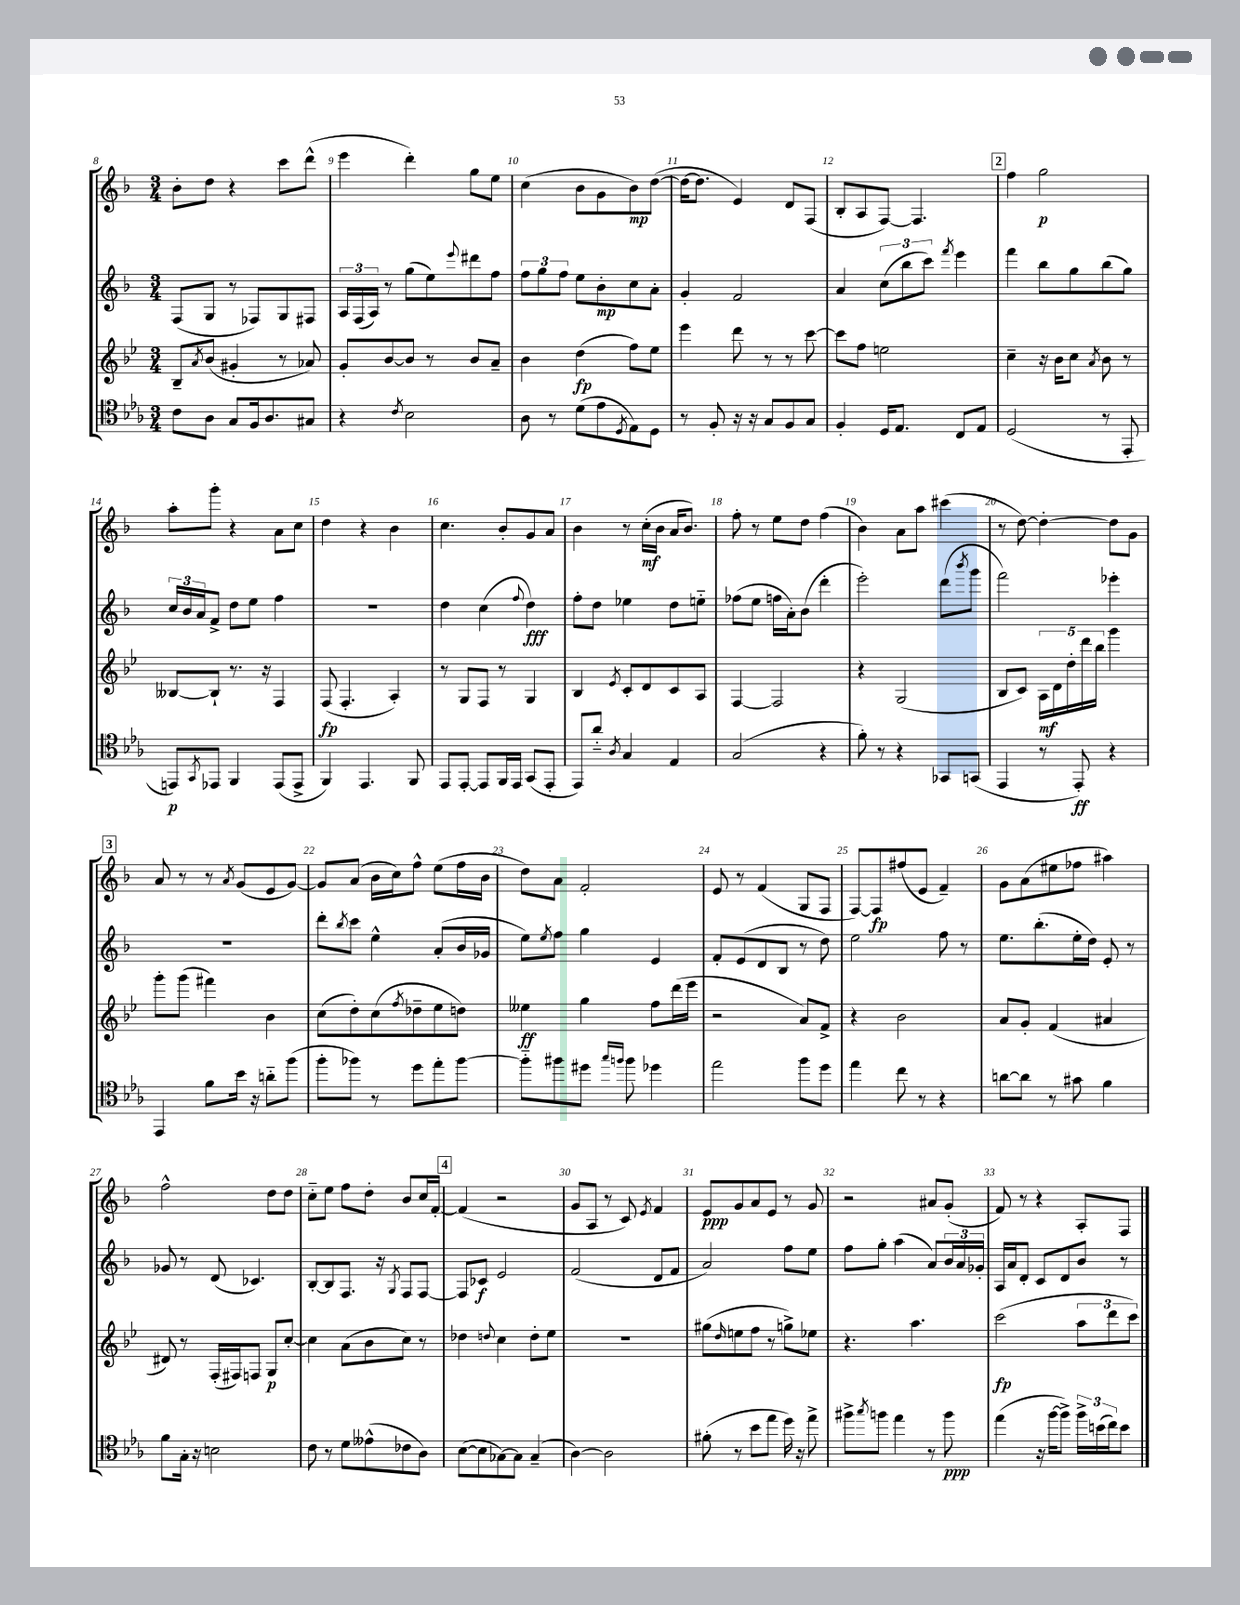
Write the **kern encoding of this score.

**kern	**dynam	**kern	**dynam	**kern	**dynam	**kern	**dynam
*part4	*part4	*part3	*part3	*part2	*part2	*part1	*part1
*staff4	*staff4	*staff3	*staff3	*staff2	*staff2	*staff1	*staff1
*clefC4	*	*clefG2	*	*clefG2	*	*clefG2	*
*k[b-e-a-]	*	*k[b-e-]	*	*k[b-]	*	*k[b-]	*
*M3/4	*	*M3/4	*	*M3/4	*	*M3/4	*
=8	=8	=8	=8	=8	=8	=8	=8
8c\L	.	8B-~/L	.	(8F/L	.	8b-'\L	.
.	.	8qa/	.	.	.	.	.
8A-\J	.	(8b-/J	.	8G/J	.	8dd\J	.
8G/L	.	4g#X'/	.	8r	.	4r	.
16F/k	.	.	.	8F-X/L)	.	.	.
8.A-/	.	.	.	.	.	.	.
.	.	8r	.	8G/	.	8ccc\L	.
8G#X/J	.	8a-X/)	.	8F#X/J	.	(8ddd^^\J	.
=9	=9	=9	=9	=9	=9	=9	=9
4r	.	8g'/L	.	24A/LL	.	4eee\	.
.	.	.	.	(24F/	.	.	.
.	.	.	.	24A/JJ)	.	.	.
.	.	[8b-/	.	8r	.	.	.
8qc/	.	.	.	.	.	.	.
2B-\	.	8b-/J]	.	(8gg\L	.	4ddd'\)	.
.	.	8r	.	8ee\)	.	.	.
.	.	.	.	8qqeee/	.	.	.
.	.	8b-/L	.	8ddd#X\	.	8gg\L	.
.	.	8a~/J	.	8ff\J	.	8ee\J	.
=10	=10	=10	=10	=10	=10	=10	=10
8A-\	.	4b-\	.	12ff\L	.	(4cc\	.
.	.	.	.	12gg\	.	.	.
8r	.	.	.	.	.	.	.
.	.	.	.	12ff\J	.	.	.
(8d\L	.	(4dd\	fp	8ee\L	.	8b-\L	.
8e-\	.	.	.	8b-'\	mp	8g\	.
8qD/	.	.	.	.	.	.	.
8E-\)	.	8ff\L)	.	8cc\	.	8b-\)	mp
8D\J	.	8ee-\J	.	8a'\J	.	([8dd\J	.
=11	=11	=11	=11	=11	=11	=11	=11
8r	.	4eee-\	.	4g'/	.	16dd\KL_	.
.	.	.	.	.	.	8.dd\J]	.
8F'/	.	.	.	.	.	.	.
16r	.	8ddd\	.	2f/	.	4e/)	.
16r	.	.	.	.	.	.	.
8G/L	.	8r	.	.	.	.	.
8F/	.	8r	.	.	.	8d/L	.
8G/J	.	[8ccc\	.	.	.	(8F/J	.
=12	=12	=12	=12	=12	=12	=12	=12
4F'/	.	8ccc\L]	.	4a/	.	8B-'/L	.
.	.	8ff\J	.	.	.	8A/	.
16D/KL	.	2een\	.	(12cc\L	.	[8F/J)	.
8.E-/J	.	.	.	.	.	.	.
.	.	.	.	12bb-\	.	.	.
.	.	.	.	.	.	4.F/]	.
.	.	.	.	12ccc\J)	.	.	.
.	.	.	.	8qfff/	.	.	.
8C/L	.	.	.	4eee\	.	.	.
8E-/J	.	.	.	.	.	.	.
!!LO:REH:place=s1:t=2
=13	=13	=13	=13	=13	=13	=13	=13
(2D/	.	4cc~\	.	4fff\	.	4ff\	.
.	.	16r	.	8bb-\L	.	2gg\	p
.	.	16b-\KL	.	.	.	.	.
.	.	8cc\J	.	8gg\	.	.	.
.	.	8qa/	.	.	.	.	.
8r	.	8b-\	.	(8bb-\	.	.	.
8EE-'/	.	8r	.	8gg\J)	.	.	.
!!LO:LB:g=z
=14	=14	=14	=14	=14	=14	=14	=14
8EEn/L)	p	[8B--X/L	.	24cc/LL	.	8aa'\L	.
.	.	.	.	24b-/	.	.	.
.	.	.	.	24a/J	.	.	.
8qGG/	.	.	.	.	.	.	.
8EE-X/J	.	8B--`/J]	.	8f^/J	.	8ggg'\J	.
4FF/	.	8.r	.	8dd\L	.	4r	.
.	.	.	.	8ee\J	.	.	.
.	.	16r	.	.	.	.	.
(8EE-/L	.	4F/	.	4ff\	.	8a\L	.
8EE-^/J	.	.	.	.	.	8cc\J	.
=15	=15	=15	=15	=15	=15	=15	=15
4FF/)	.	(8F/	fp	2.r	.	4dd\	.
.	.	4.F'/	.	.	.	.	.
4.EE-/	.	.	.	.	.	4r	.
.	.	4A'/)	.	.	.	4b-\	.
8FF/	.	.	.	.	.	.	.
=16	=16	=16	=16	=16	=16	=16	=16
8EE-/L	.	8r	.	4dd\	.	4.cc\	.
[8EE-'/J	.	8G/L	.	.	.	.	.
8EE-/L]	.	8F/J	.	(4cc\	.	.	.
16FF/L	.	8r	.	.	.	8b-'/L	.
16EE-/JJ	.	.	.	.	.	.	.
.	.	.	.	8qqff/	.	.	.
(8GG/L	.	4G/	.	4dd\)	fff	8g/	.
8EE-'/J	.	.	.	.	.	8a/J	.
=17	=17	=17	=17	=17	=17	=17	=17
8EE-/L)	.	4B-/	.	8ff'\L	.	4b-\	.
8a-/J	.	.	.	8dd\J	.	.	.
8qA-/	.	8qe-/	.	.	.	.	.
4G/	.	8c'/L	.	4ee-X\	.	8r	.
.	.	8d/	.	.	.	(16cc'\LL	mf
.	.	.	.	.	.	16b-\JJ	.
4E-/	.	8c/	.	8dd\L	.	16a/KL	.
.	.	.	.	.	.	8.b-/J)	.
.	.	8A/J	.	8een\J	.	.	.
=18	=18	=18	=18	=18	=18	=18	=18
(2G/	.	[4F/	.	(8ff-X\L	.	8ff'\	.
.	.	.	.	8ee\J	.	8r	.
.	.	2F/]	.	16ffn\LL	.	8ee\L	.
.	.	.	.	16a'\J)	.	.	.
.	.	.	.	(8b-\J	.	8dd\J	.
4r	.	.	.	4ddd'\	.	(4ff\	.
=19	=19	=19	=19	=19	=19	=19	=19
8f'\)	.	4r	.	2eee'\)	.	4b-\)	.
8r	.	.	.	.	.	.	.
4r	.	(2G/	.	.	.	8a\L	.
.	.	.	.	.	.	8aa\J	.
8GG-X/L	.	.	.	(8ddd\L	.	(4ccc#X\	.
.	.	.	.	8qbbb-/	.	.	.
(8GGn/J	.	.	.	8ggg\J	.	.	.
=20	=20	=20	=20	=20	=20	=20	=20
4EE-/	.	8B-/L	.	2fff\)	.	8r	.
.	.	8c/J)	.	.	.	[8dd\)	.
8r	.	20A\LL	mf	.	.	4dd'\_	.
.	.	20d\	.	.	.	.	.
.	.	20dd'\	.	.	.	.	.
8EE-'/)	ff	.	.	.	.	.	.
.	.	20ddd\	.	.	.	.	.
.	.	20bb-\JJ	.	.	.	.	.
4r	.	4ggg\	.	4eee-X'\	.	8dd\L]	.
.	.	.	.	.	.	8g\J	.
!!LO:LB:g=z
!!LO:REH:place=s1:t=3
=21	=21	=21	=21	=21	=21	=21	=21
4EE-/	.	8ggg'\L	.	2.r	.	8a/	.
.	.	(8ggg\J	.	.	.	8r	.
8f\L	.	4fff#X\)	.	.	.	8r	.
.	.	.	.	.	.	8qa/	.
16b-\Jk	.	.	.	.	.	(8g/L	.
16r	.	.	.	.	.	.	.
8an\L	.	4b-\	.	.	.	8e/	.
(8ff\J	.	.	.	.	.	[8g/J)	.
=22	=22	=22	=22	=22	=22	=22	=22
8ff'\L	.	(8cc\L	.	8ddd'\L	.	8g/L]	.
.	.	.	.	8qbb-/	.	.	.
8ff-X\J)	.	8dd'\)	.	8ccc\J	.	(8a/J	.
8r	.	(8cc\	.	4ee^^\	.	16b-\LL	.
.	.	.	.	.	.	16cc\J)	.
.	.	8qff/	.	.	.	.	.
8dd\L	.	8dd-X~\	.	.	.	8ff^^\J	.
8ee-'\	.	8ee-\	.	(8a'/L	.	(8ee\L	.
[8ff-\J	.	8ddn\J)	.	16b-/L	.	16ff\L	.
.	.	.	.	16g-X/JJ	.	16b-\JJ	.
=23	=23	=23	=23	=23	=23	=23	=23
8ff-\L]	.	4ee--X\	ff	8ee\L)	.	8dd\L)	.
.	.	.	.	8qee/	.	.	.
8ff#X\	.	.	.	8ff\J	.	8a\J	.
8dd#X\J	.	4gg\	.	4gg\	.	2f'/	.
16qqgg/LL	.	.	.	.	.	.	.
16qqffn/JJ	.	.	.	.	.	.	.
8ff\	.	.	.	.	.	.	.
4dd-X\	.	8ff\L	.	4e/	.	.	.
.	.	(16ddd\L	.	.	.	.	.
.	.	16eee-\JJ	.	.	.	.	.
=24	=24	=24	=24	=24	=24	=24	=24
2ee-\	.	2r	.	8f'/L	.	8e/	.
.	.	.	.	(8e/	.	8r	.
.	.	.	.	8d/	.	(4f/	.
.	.	.	.	8B-/J	.	.	.
8ff\L	.	8a/L)	.	8r	.	8G/L	.
8dd\J	.	8f^/J	.	8dd\)	.	8F/J	.
=25	=25	=25	=25	=25	=25	=25	=25
4ee-\	.	4r	.	2ee\	.	[8F/L)	.
.	.	.	.	.	.	8F/]	fp
8cc\	.	2b-\	.	.	.	(8ff#X/	.
8r	.	.	.	.	.	8e/J	.
4r	.	.	.	8ff\	.	4f~/)	.
.	.	.	.	8r	.	.	.
=26	=26	=26	=26	=26	=26	=26	=26
[8an\L	.	8a/L	.	8.ee\L	.	8g\L	.
8a\J]	.	8g'/J	.	.	.	(8a\	.
.	.	.	.	(8.bb-'\	.	.	.
8r	.	(4f/	.	.	.	8ee#X\	.
8g#X\	.	.	.	16ee'\L	.	8ff-X\J	.
.	.	.	.	16dd\JJ)	.	.	.
4f\	.	4a#X/	.	8e'/	.	4aa#X\)	.
.	.	.	.	8r	.	.	.
!!LO:LB:g=z
=27	=27	=27	=27	=27	=27	=27	=27
8f\L	.	8d#X/)	.	8g-X/	.	2ff^^\	.
16G'\Jk	.	8r	.	8r	.	.	.
16r	.	.	.	.	.	.	.
2Bn\	.	(16F'/LL	.	(8d/	.	.	.
.	.	16F#X/J)	.	.	.	.	.
.	.	8Fn/J	.	4.c-X/)	.	.	.
.	.	8G/L	p	.	.	8dd\L	.
.	.	[8cc'/J	.	.	.	8dd\J	.
=28	=28	=28	=28	=28	=28	=28	=28
8c\	.	4cc\]	.	[8B-'/L	.	8cc\L	.
8r	.	.	.	8B-/]	.	8ee\J	.
8d\L	.	(8a\L	.	8.F/J	.	8ff\L	.
(8e--X^^\	.	8b-\	.	.	.	8dd'\J	.
.	.	.	.	16r	.	.	.
.	.	.	.	8qG/	.	.	.
8c-X\	.	8cc\J)	.	8F/L	.	8b-/L	.
8A-\J)	.	8r	.	[8F/J	.	16cc/L	.
.	.	.	.	.	.	[16f'/JJ	.
!!LO:REH:place=s1:t=4
=29	=29	=29	=29	=29	=29	=29	=29
([8B-\L	.	4dd-X\	.	8F/L]	.	(4f/]	.
8B-\]	.	.	.	8c-X/J	f	.	.
.	.	8qqddn/	.	.	.	.	.
[8G-X\)	.	4cc\	.	2e/	.	2r	.
8G-\J]	.	.	.	.	.	.	.
(4G-~/	.	8dd'\L	.	.	.	.	.
.	.	8ee-\J	.	.	.	.	.
=30	=30	=30	=30	=30	=30	=30	=30
[4A-\)	.	2.r	.	(2f/	.	8g/L	.
.	.	.	.	.	.	8A/J	.
2A-\]	.	.	.	.	.	8r	.
.	.	.	.	.	.	8c/)	.
.	.	.	.	.	.	8qe/	.
.	.	.	.	8d/L	.	4f/	.
.	.	.	.	8f/J	.	.	.
=31	=31	=31	=31	=31	=31	=31	=31
(8f#X'\	.	(8gg#X\L	.	2a/)	.	8e/L	ppp
.	.	16qqdd/	.	.	.	.	.
8r	.	8een\	.	.	.	8g/	.
8b-\L	.	8ff\J	.	.	.	8a/	.
8ee-\J	.	8r	.	.	.	8e/J	.
16dd\)	.	8ggn^\L)	.	8ff\L	.	8r	.
16r	.	.	.	.	.	.	.
8ee-^\	.	8ee-X\J	.	8ee\J	.	8g/	.
=32	=32	=32	=32	=32	=32	=32	=32
8ff#X^\L	.	4.r	.	8ff\L	.	2r	.
8qgg/	.	.	.	.	.	.	.
8ffn\J	.	.	.	8gg'\J	.	.	.
4ee-\	.	.	.	(4aa\	.	.	.
.	.	4.aa\	.	.	.	.	.
8r	.	.	.	8a/L)	.	8a#X/L	.
8ff\	ppp	.	.	24b-/L	.	(8g'/J	.
.	.	.	.	24a/	.	.	.
.	.	.	.	24g-X'/JJ	.	.	.
=33	=33	=33	=33	=33	=33	=33	=33
(4ee-\	.	(2ccc\	fp	16A/LL	.	8f/)	.
.	.	.	.	16a/J	.	.	.
.	.	.	.	8d'/J	.	8r	.
16r	.	.	.	8c/L	.	4r	.
[16ff\KL	.	.	.	.	.	.	.
8ff^\J])	.	.	.	8d/	.	.	.
24ff^\LL	.	12aa\L	.	8b-/J	.	8A'/L	.
(24bn\	.	.	.	.	.	.	.
24cc\J)	.	12ddd\	.	.	.	.	.
8b\J	.	.	.	8r	.	8F/J	.
.	.	12ccc\J)	.	.	.	.	.
==	==	==	==	==	==	==	==
*-	*-	*-	*-	*-	*-	*-	*-
